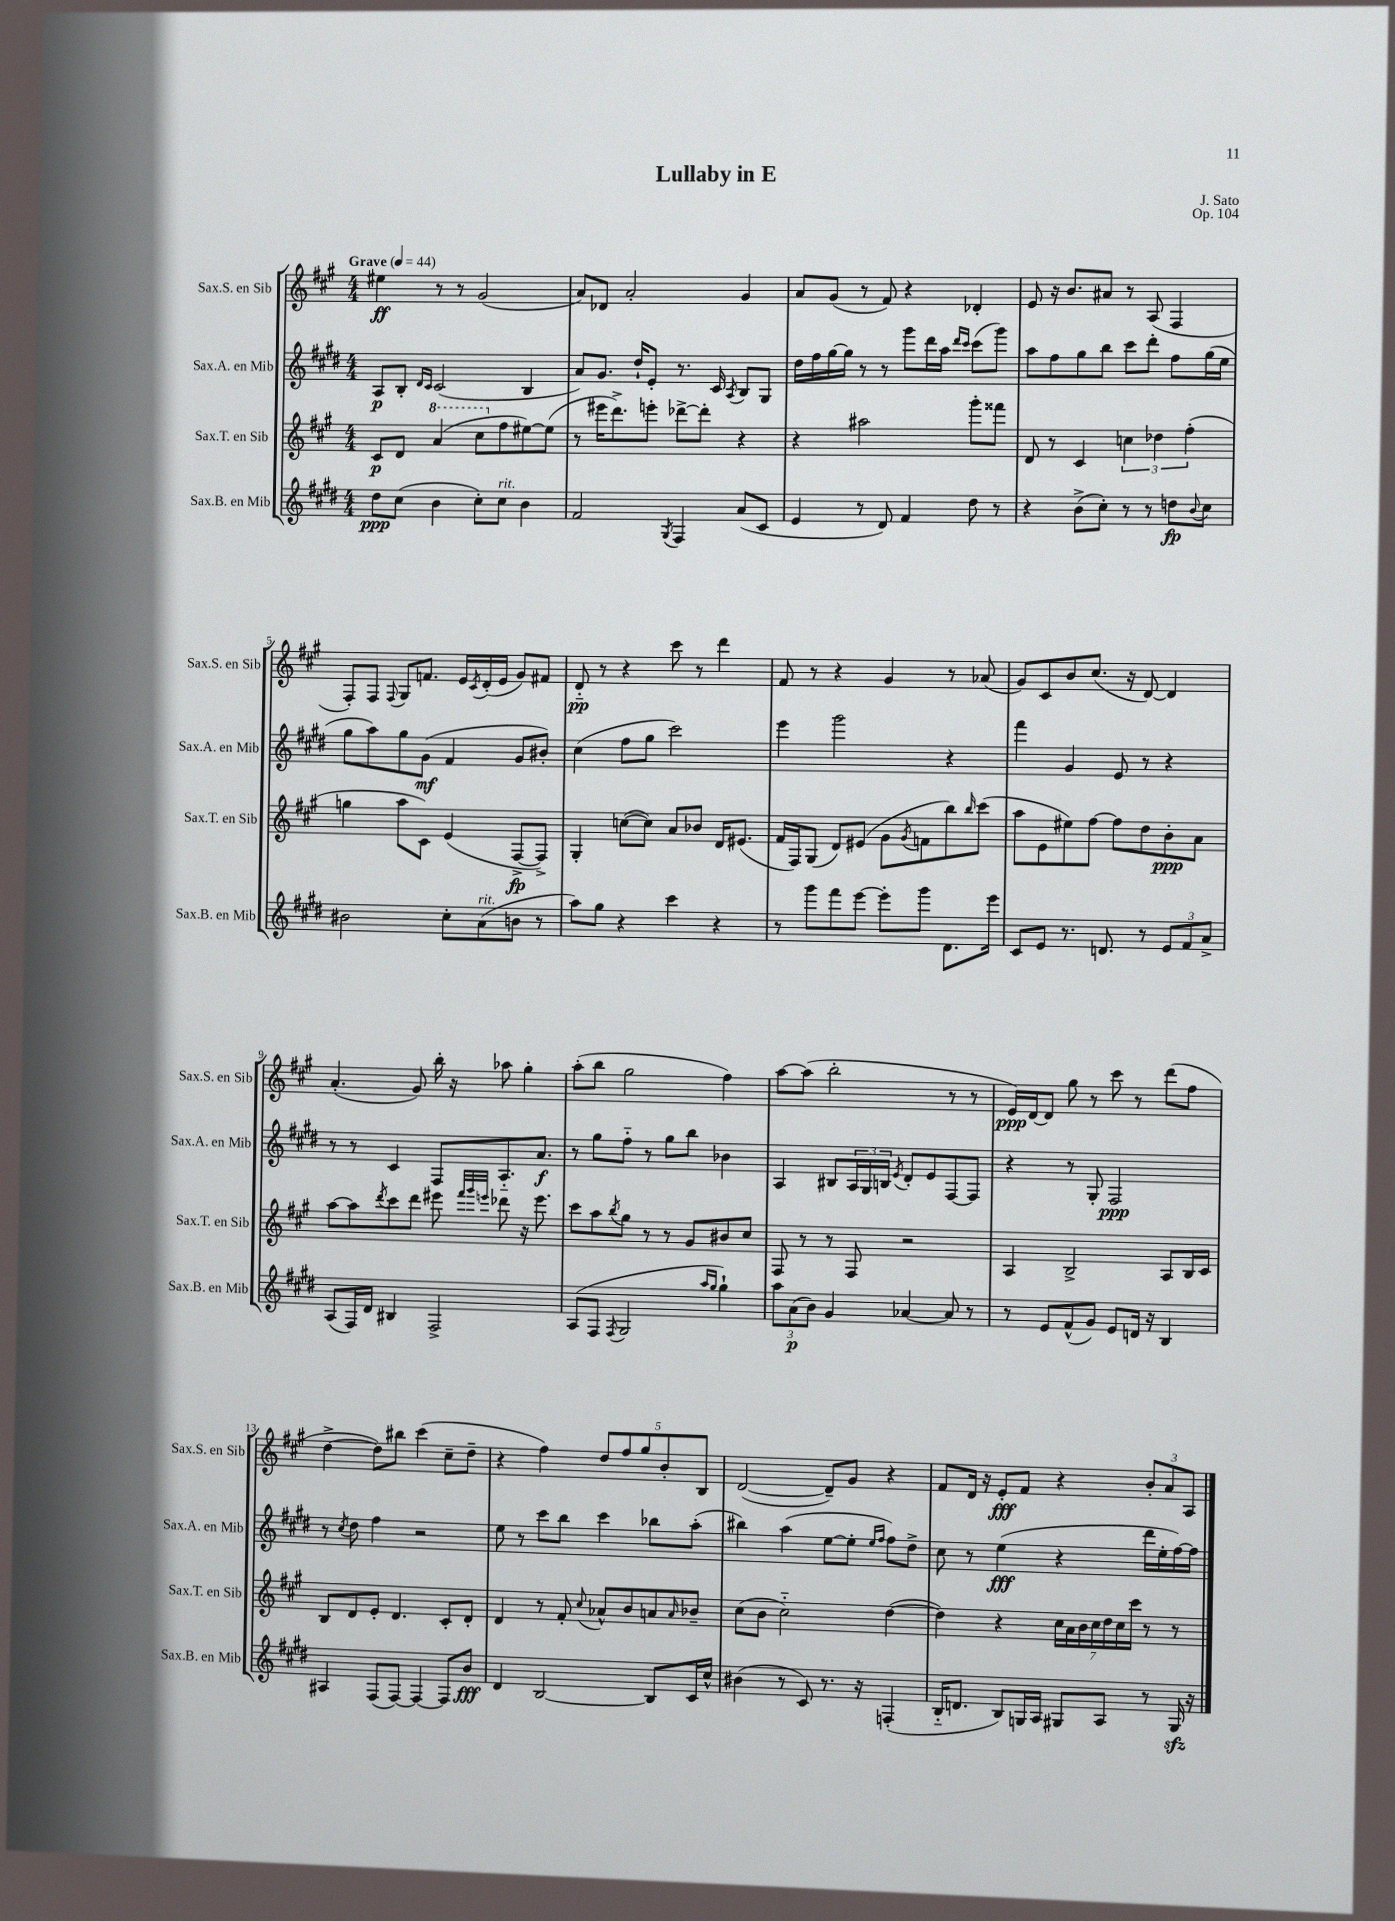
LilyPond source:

\header { title = "Lullaby in E" composer = "J. Sato" opus = "Op. 104" }
<<
\new StaffGroup <<
\new Staff = "s0" \with { instrumentName = "Sax.S. en Sib" shortInstrumentName = "Sax.S. en Sib" } {
    \clef treble \key a \major \numericTimeSignature \time 4/4 \tempo "Grave" 4 = 44
    eis''4\ff r8 r8 gis'2( |
    a'8) des'8 a'2-. gis'4 |
    a'8 gis'8( r8 fis'8) r4 des'4-. |
    e'8 r16 b'8. ais'8 r8 a8( fis4 |
    fis8-.) fis8 \appoggiatura { fis8 } gis8 f'8. e'16 \acciaccatura { cis'8 } d'16-.( e'16 gis'8) fis'8 |
    d'8-_\pp r8 r4 cis'''8 r8 d'''4 |
    fis'8 r8 r4 gis'4 r8 aes'8( |
    gis'8) cis'8 b'8 cis''8.( r16 d'8~) d'4 |
    a'4.-.( gis'8) b''16-. r16 aes''8 gis''4-. |
    a''8-.( b''8 gis''2 fis''4) |
    a''8~ a''8( b''2-. r8 r8 |
    e'16\ppp) d'16~ d'8 gis''8 r8 cis'''8 r8 d'''8( fis''8 |
    d''4~-> d''8) bis''8 cis'''4( cis''8-- d''8-- |
    r4 fis''4) \tuplet 5/4 { d''8 fis''8 gis''8 b'8-. b8 } |
    d'2~( d'8--) gis'8 r4 |
    fis'8 d'16 r16 e'8-.\fff fis'8 r4 \tuplet 3/2 { b'8-. a'8 a8 } \bar "|." |
}
\new Staff = "s1" \with { instrumentName = "Sax.A. en Mib" shortInstrumentName = "Sax.A. en Mib" } {
    \clef treble \key e \major \numericTimeSignature \time 4/4
    a8\p b8-. \grace { dis'16 cis'16 } cis'2( b4 |
    a'8) gis'8. dis''16-! e'8-. r8. cis'16 \acciaccatura { a8 } b8 gis8 |
    dis''16 fis''16 gis''16~ gis''16 r8 r8 gis'''8 dis'''16 a''16 \grace { dis'''16 cis'''16 } cis'''8( gis'''8) |
    a''8 fis''8 gis''8 b''8 cis'''8 dis'''8-. fis''8 gis''16( e''16 |
    gis''8 a''8) gis''8 gis'8\mf( fis'4 gis'8 bis'8-.) |
    cis''4( fis''8 gis''8 cis'''2) |
    e'''4 gis'''2 r4 |
    fis'''4 gis'4 e'8 r8 r4 |
    r8 r8 cis'4 fis8 a8.-_ a'8.\f |
    r8 gis''8 fis''8-_ r8 gis''8 b''8 bes'4 |
    a4 bis8 \tuplet 3/2 { a16 gis16 b16 } \acciaccatura { e'8 } dis'8-. e'8 fis8~ fis8 |
    r4 r8 gis8-. fis2\ppp |
    r8 \acciaccatura { cis''8 } dis''8 fis''4 r2 |
    e''8 r8 cis'''8 b''8 cis'''4 bes''8 a''8-.( |
    bis''4) a''4( e''8~ e''8-. \grace { e''16 fis''16 } fis''8) dis''8-> |
    cis''8 r8 e''4\fff( r4 dis'''16 e''16-. fis''16~) fis''16 \bar "|." |
}
\new Staff = "s2" \with { instrumentName = "Sax.T. en Sib" shortInstrumentName = "Sax.T. en Sib" } {
    \clef treble \key a \major \numericTimeSignature \time 4/4
    cis'8\p d'8 \ottava #1 a''4( cis'''8 \ottava #0 fis''8 eis''8~) eis''8( |
    r8 eis'''16 d'''8.->) e'''8-. des'''8~-> des'''8-. r4 |
    r4 ais''2 gis'''8-. fisis'''8 |
    d'8 r8 cis'4 \tuplet 3/2 { c''4 des''4 fis''4-.( } |
    g''4 a''8 cis'8) e'4( fis8~->\fp fis8->) |
    gis4-. c''8~( c''8) a'8 bes'8 d'16 eis'8.( |
    fis'16 fis16) gis8( d'8) eis'8( gis'8 \acciaccatura { gis'8 } f'8 b''8) \grace { b''16 } cis'''8( |
    a''8 e'8 eis''8) fis''8~ fis''8 d''8 b'8-.\ppp a'8 |
    a''8~ a''8 \acciaccatura { d'''8 } cis'''8 d'''8 eis'''8 \grace { fis'''32 gis'''32 e'''32 } des'''8 r16 e'''8. |
    cis'''8 a''8 \acciaccatura { b''8 } gis''8 r8 r8 gis'8 bis'8 cis''8 |
    fis8 r8 r8 fis8 r2 |
    a4 b2-> a8 b16 cis'16 |
    b8 d'8 e'8-. d'4. cis'8-. d'8-. |
    d'4 r8 fis'8-. \appoggiatura { cis''8 } aes'8-^ b'8 a'8 \grace { a'16 } bes'8-- |
    cis''8( b'8 cis''2-_) d''4~( |
    d''4) r4 \tuplet 7/4 { cis''16 a'16 b'16 cis''16 d''16 cis''16 cis'''16 } r8 r8 \bar "|." |
}
\new Staff = "s3" \with { instrumentName = "Sax.B. en Mib" shortInstrumentName = "Sax.B. en Mib" } {
    \clef treble \key e \major \numericTimeSignature \time 4/4
    dis''8\ppp cis''8( b'4 cis''8-.) cis''8^\markup { \italic "rit." } b'4 |
    fis'2 \acciaccatura { gis8 } fis4 a'8( cis'8 |
    e'4 r8 dis'8) fis'4 dis''8 r8 |
    r4 b'8->( cis''8-.) r8 r8 d''8\fp \appoggiatura { b'8 } cis''8 |
    bis'2 cis''8-. a'8^\markup { \italic "rit." }( b'8 r8 |
    a''8) gis''8 r4 cis'''4 r4 |
    r8 gis'''8 fis'''8 e'''8~ e'''8-. gis'''8 dis'8. e'''16 |
    cis'8 e'8 r8. d'8. r8 \tuplet 3/2 { e'8 fis'8 a'8-> } |
    a8( fis16) dis'16 bis4 fis2-> |
    a8( fis8 \acciaccatura { fis8 } gis2 \grace { a''16 gis''16 } gis''4-!) |
    \tuplet 3/2 { a''8 a'8\p( b'8) } gis'4 aes'4~ aes'8 r8 |
    r8 e'8 fis'8-^( gis'8) e'8 d'16 r16 b4 |
    ais4 fis8( fis8~) fis4~ fis8 b'8\fff |
    dis'4 b2~ b8 cis'16 cis''16-^ |
    bis'4( r8 cis'8) r8. r16 f4-.( |
    b16-_ d'8. b8) g16 a16 gis8 a8 r8 gis16\sfz r16 \bar "|." |
}
>>
>>
